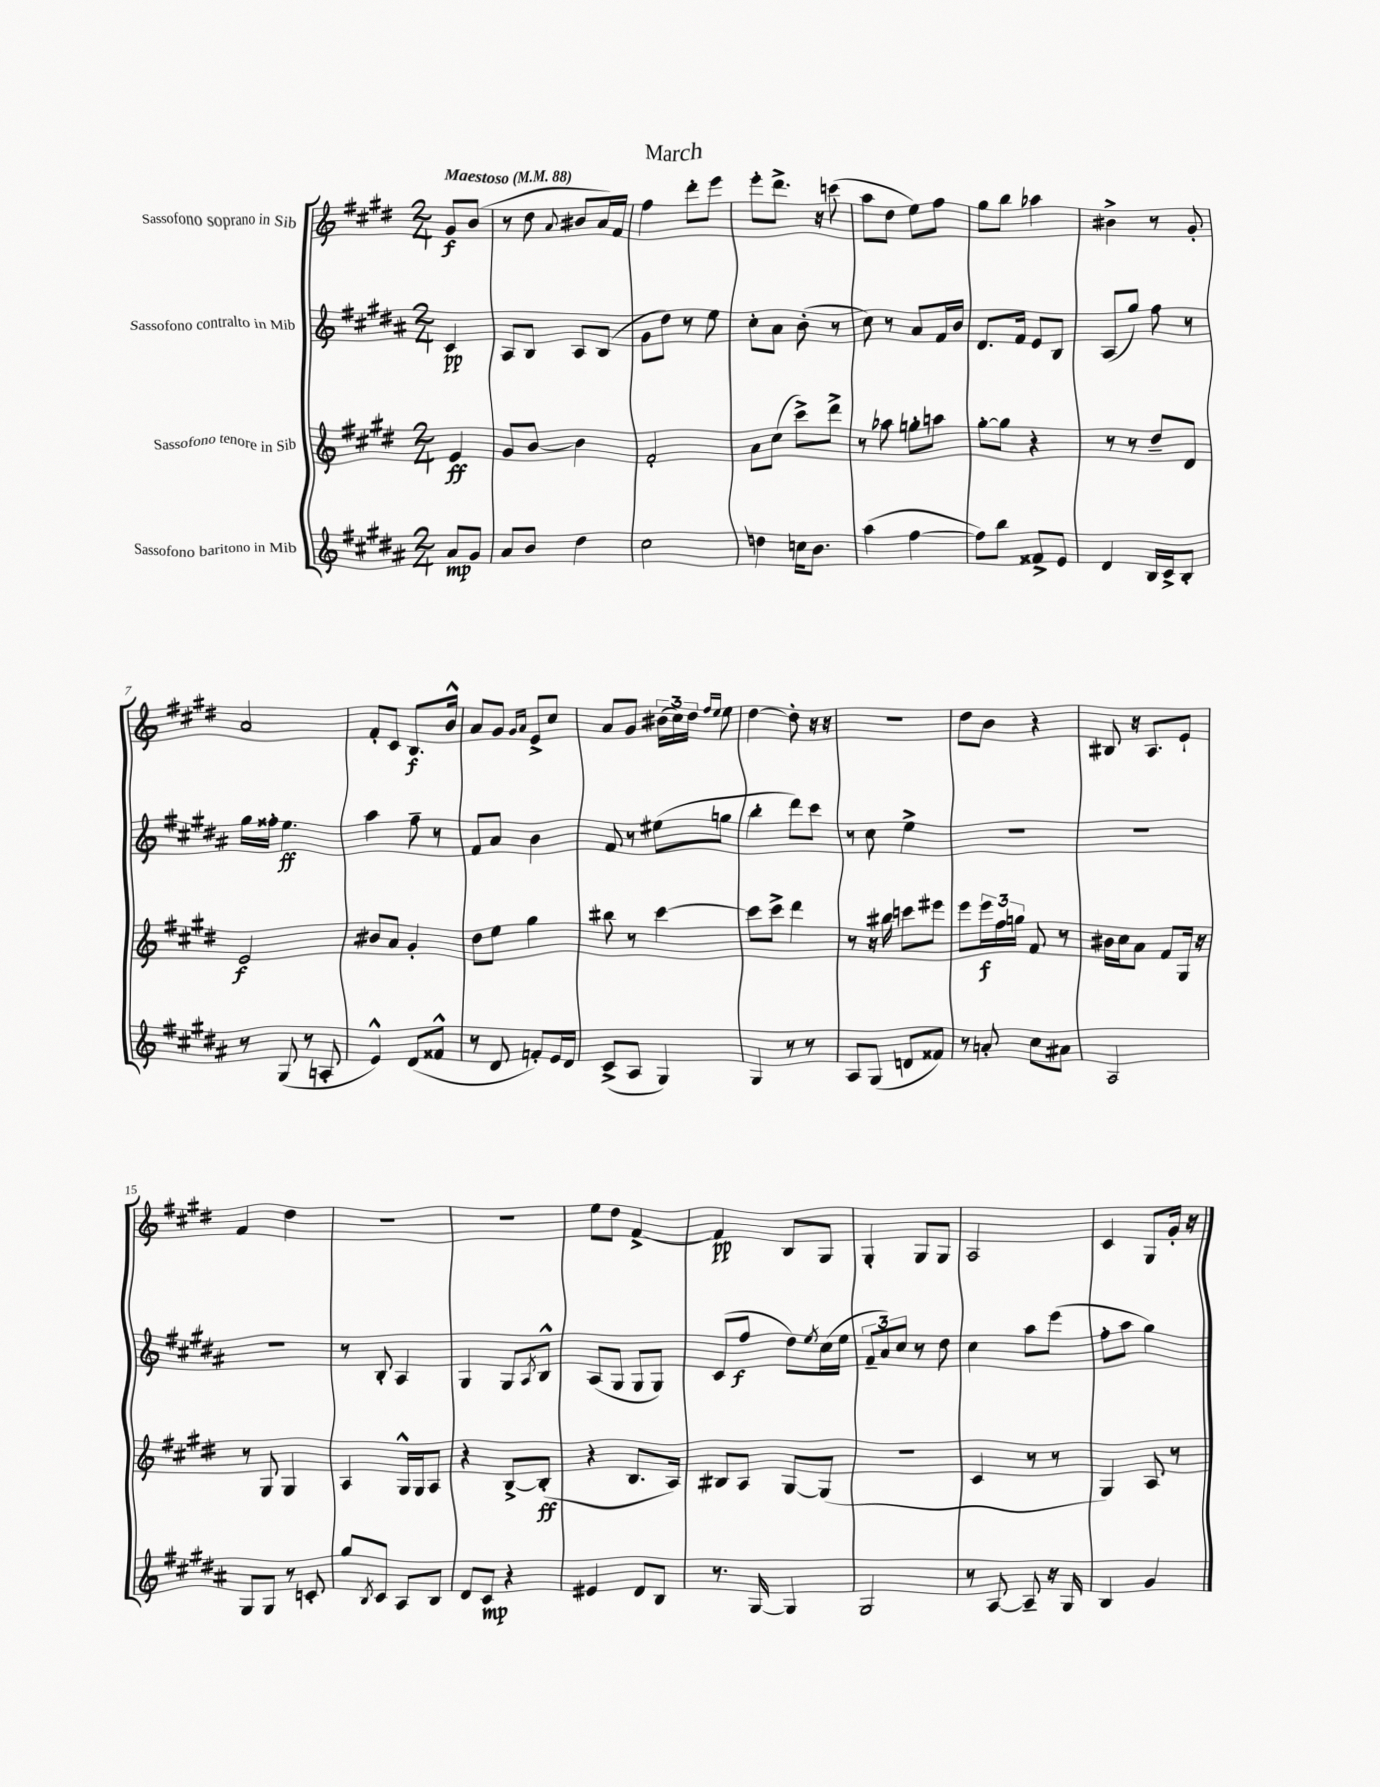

**kern	**kern	**kern	**kern
*staff4	*staff3	*staff2	*staff1
*clefG2	*clefG2	*clefG2	*clefG2
*k[f#c#g#d#a#]	*k[f#c#g#d#]	*k[f#c#g#d#a#]	*k[f#c#g#d#]
*M2/4	*M2/4	*M2/4	*M2/4
*MM88	*MM88	*MM88	*MM88
8a#	4e	4c#	8g#
8g#	.	.	(8b
=	=	=	=
8a#	8g#	8A#	8r
8b	[8b	8B	8dd#
.	.	.	8qqa
4dd#	4b]	8A#	8b#
.	.	(8B	16a)
.	.	.	16f#
=	=	=	=
2cc#	2f#'	8g#	4ff#
.	.	8dd#)	.
.	.	8r	8ddd#'
.	.	8ee	8eee
=	=	=	=
4dd	8a	8cc#'	8eee'
.	(8cc#	8a#	8.ddd#^
16cc	8ccc#^)	(8b'	.
8.b	.	.	16r
.	8ddd#^	8r	(8ccc
=	=	=	=
(4aa#	8r	8cc#)	8aa
.	8aa-	8r	8dd#
[4ff#	8gg'	8a#	8ee)
.	8aa	16f#	8ff#
.	.	16b	.
=	=	=	=
8ff#])	[8gg#'	8.d#	8gg#
8bb	8gg#]	.	8bb
.	.	16f#	.
8f##^	4r	8e	4aa-
8e	.	8B	.
=	=	=	=
4d#	8r	(8A#	4b#^
.	8r	8gg#)	.
16B	8dd#~	8ff#	8r
16c#^	.	.	.
8B'	8d#	8r	8g#'
=	=	=	=
8r	2e	16gg#	2a
.	.	16ff##'	.
(8G#	.	4.ee	.
8r	.	.	.
8A'	.	.	.
=	=	=	=
4e^^)	8b#	4aa#	8f#'
.	8a	.	8c#
(8d#	4g#'	8ff#~	8.B
8f##^^	.	8r	.
.	.	.	16b^^
=	=	=	=
8r	8dd#	8f#	8a
8d#	8ee	8a#	8g#
.	.	.	16qqg#
.	.	.	16qqa
8f')	4gg#	4b	8e^
16e	.	.	8cc#
16d#	.	.	.
=	=	=	=
(8c#^	8bb#	8f#	8a
8A#	8r	8r	8g#
4G#)	[4ccc#	(8ee#	(24b#
.	.	.	24cc#)
.	.	.	24dd#
.	.	.	16qqff#
.	.	.	16qqee
.	.	8gg	8ee
=	=	=	=
4G#	8ccc#]	4bb'	[4dd#
.	8ccc#^	.	.
8r	4ddd#	8ddd#)	8dd#']
8r	.	8ccc#	16r
.	.	.	16r
=	=	=	=
8A#	8r	8r	2r
(8G#	16r	8cc#	.
.	16bb#	.	.
8d	8ccc	4ee^	.
8f##)	8eee#	.	.
=	=	=	=
8r	8eee	2r	8dd#
8a'	24eee	.	8b
.	24ff#	.	.
.	24gg	.	.
8cc#	8f#	.	4r
8a#	8r	.	.
=	=	=	=
2A#	16b#	2r	8B#
.	16cc#	.	.
.	8a	.	16r
.	.	.	8.A
.	8f#	.	.
.	16G#	.	8e`
.	16r	.	.
=	=	=	=
8G#	8r	2r	4f#
8G#	8G#	.	.
8r	4G#	.	4dd#
8c'	.	.	.
=	=	=	=
8gg#	4A	8r	2r
8qB	.	.	.
8c#	.	8B'	.
8A#	16G#^^	4A#	.
.	16G#	.	.
8B	8A	.	.
=	=	=	=
8d#	4r	4G#	2r
8c#	.	.	.
4r	[8B^	8G#	.
.	.	8qA#	.
.	(8B']	8B^^	.
=	=	=	=
4e#	4r	(8A#	8ee
.	.	8G#	8dd#
8d#	8.B	8G#	[4f#^
8B	.	8G#)	.
.	16A)	.	.
=	=	=	=
8.r	8B#	(8c#	4f#]
.	8A	8ff#	.
[16G#	.	.	.
4G#]	[8G#	8dd#)	8B
.	.	8qee	.
.	(8G#]	(16cc#	8G#
.	.	16ee	.
=	=	=	=
2G#	2r	12f#~	4G#'
.	.	12a#)	.
.	.	12cc#	.
.	.	8r	8G#
.	.	8dd#	8G#
=	=	=	=
8r	4c#	4cc#	2A
[8A#	.	.	.
8A#~]	8r	8aa#	.
16r	8r	(8eee	.
16G#	.	.	.
=	=	=	=
4B	4G#)	8ff#'	4c#
.	.	8aa#	.
4g#	8A	4gg#)	8G#
.	8r	.	16g#'
.	.	.	16r
==	==	==	==
*-	*-	*-	*-
